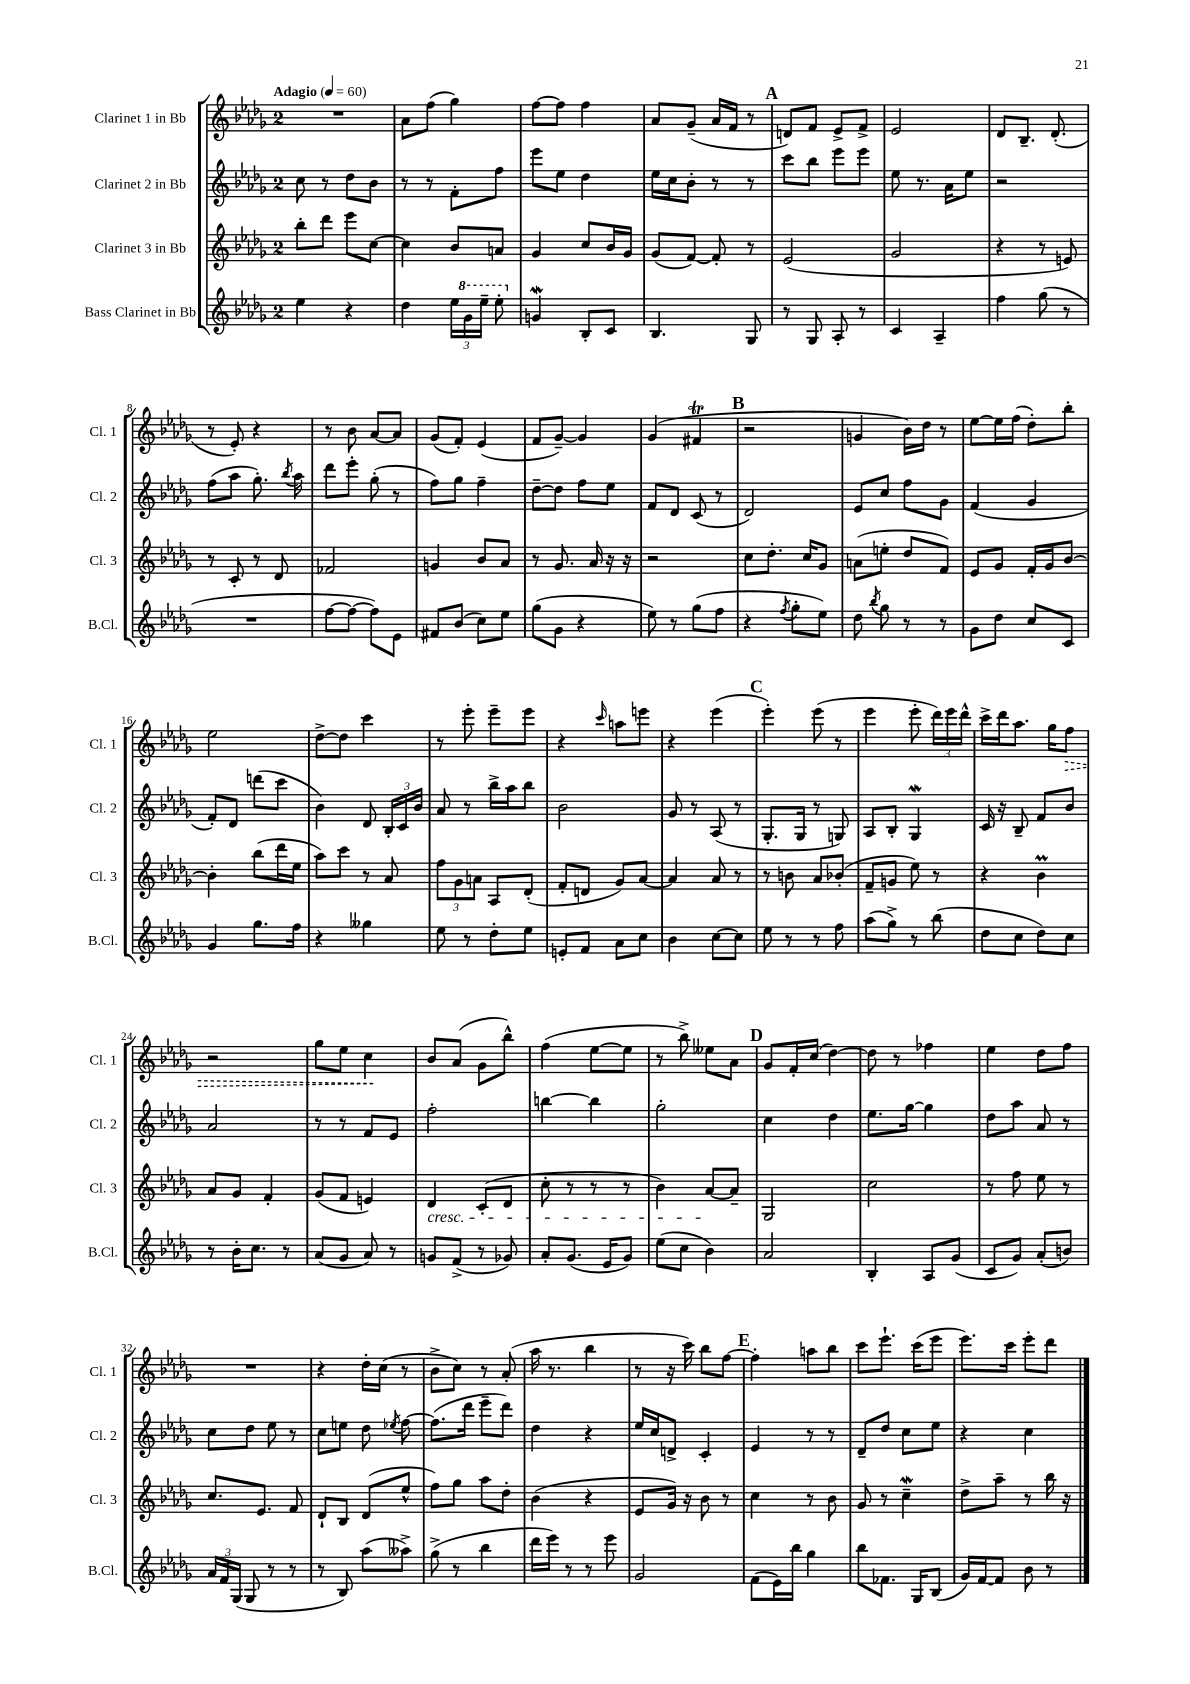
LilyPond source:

<<
\new StaffGroup <<
\new Staff = "s0" \with { instrumentName = "Clarinet 1 in Bb" shortInstrumentName = "Cl. 1" } {
    \clef treble \key des \major \once \override Staff.TimeSignature.style = #'single-digit \time 2/4 \tempo "Adagio" 4 = 60
    \autoBeamOff R2 |
    aes'8[ f''8]( ges''4) |
    f''8[~ f''8] f''4 |
    aes'8[ ges'8]--( aes'16[ f'16] r8 |
    \mark \markup { \bold "A" } d'8[) f'8] ees'8[-> f'8]-> |
    ees'2 |
    des'8[ bes8.]-- des'8.-.( |
    r8 ees'8-.) r4 |
    r8 bes'8 aes'8[~ aes'8] |
    ges'8[( f'8]-.) ees'4( |
    f'8[ ges'8]~--) ges'4 |
    ges'4( fis'4\trill |
    \mark \markup { \bold "B" } r2 |
    g'4 bes'16[) des''16] r8 |
    ees''8[~ ees''16 f''16]( des''8[-.) bes''8]-. |
    ees''2 |
    des''8[~-> des''8] c'''4 |
    r8 ees'''8-. ees'''8[-- ees'''8] |
    r4 \grace { c'''16 } a''8[ e'''8] |
    r4 ees'''4( |
    \mark \markup { \bold "C" } ees'''4-.) ees'''8( r8 |
    ees'''4 ees'''8-. \tuplet 3/2 { des'''16[) ees'''16 des'''16]-^ } |
    c'''16[-> des'''16 aes''8.] ges''16[ \once \override Hairpin.style = #'dashed-line f''8]\> |
    r2 |
    ges''8[ ees''8] c''4\! |
    bes'8[ aes'8]( ges'8[ bes''8]-^) |
    f''4( ees''8[~ ees''8] |
    r8 bes''8->) eeses''8[ aes'8] |
    \mark \markup { \bold "D" } ges'8[ f'16-. c''16]( des''4~) |
    des''8 r8 fes''4 |
    ees''4 des''8[ f''8] |
    R2 |
    r4 des''16[-. c''16]( r8 |
    bes'8[-> c''8]) r8 aes'8-.( |
    aes''16 r8. bes''4 |
    r8 r16 c'''16) bes''8[ f''8]~ |
    \mark \markup { \bold "E" } f''4-. a''8[ bes''8] |
    c'''8[ ees'''8.]-! c'''16[( ees'''8] |
    ees'''8.[) c'''16] ees'''8[-. des'''8] \bar "|." |
}
\new Staff = "s1" \with { instrumentName = "Clarinet 2 in Bb" shortInstrumentName = "Cl. 2" } {
    \clef treble \key des \major \once \override Staff.TimeSignature.style = #'single-digit \time 2/4
    \autoBeamOff c''8 r8 des''8[ bes'8] |
    r8 r8 f'8[-. f''8] |
    ees'''8[ ees''8] des''4 |
    ees''16[ c''16 bes'8]-. r8 r8 |
    \mark \markup { \bold "A" } c'''8[ bes''8] ees'''8[ ees'''8] |
    ees''8 r8. aes'16[ ees''8] |
    r2 |
    f''8[( aes''8] ges''8.-.) \acciaccatura { bes''8 } aes''16 |
    des'''8[ ees'''8]-. ges''8-.( r8 |
    f''8[) ges''8] f''4-- |
    des''8[~-- des''8] f''8[ ees''8] |
    f'8[ des'8] c'8( r8 |
    \mark \markup { \bold "B" } des'2) |
    ees'8[ c''8] f''8[ ges'8] |
    f'4( ges'4 |
    f'8[-.) des'8] d'''8[( c'''8] |
    bes'4) des'8 \tuplet 3/2 { bes16[-. c'16 bes'16] } |
    aes'8 r8 bes''16[-> aes''16 bes''8] |
    bes'2 |
    ges'8 r8 aes8( r8 |
    \mark \markup { \bold "C" } ges8.[-. ges16] r8 g8) |
    aes8[ bes8]-. ges4\mordent |
    c'16 r16 bes8-- f'8[ bes'8] |
    aes'2 |
    r8 r8 f'8[ ees'8] |
    f''2-. |
    b''4~ b''4 |
    ges''2-. |
    \mark \markup { \bold "D" } c''4 des''4 |
    ees''8.[ ges''16]~ ges''4 |
    des''8[ aes''8] aes'8 r8 |
    c''8[ des''8] ees''8 r8 |
    c''8[ e''8] des''8 \acciaccatura { ees''8 } f''8~ |
    f''8.[( des'''16] ees'''8[-- des'''8]) |
    des''4 r4 |
    ees''16[ c''16 d'8]-> c'4-. |
    \mark \markup { \bold "E" } ees'4 r8 r8 |
    des'8[-- des''8] c''8[ ees''8] |
    r4 c''4 \bar "|." |
}
\new Staff = "s2" \with { instrumentName = "Clarinet 3 in Bb" shortInstrumentName = "Cl. 3" } {
    \clef treble \key des \major \once \override Staff.TimeSignature.style = #'single-digit \time 2/4
    \autoBeamOff bes''8[-. des'''8] ees'''8[ c''8]~ |
    c''4 bes'8[ a'8] |
    ges'4 c''8[ bes'16 ges'16] |
    ges'8[( f'8]~) f'8-. r8 |
    \mark \markup { \bold "A" } ees'2( |
    ges'2 |
    r4 r8 e'8) |
    r8 c'8-. r8 des'8 |
    fes'2 |
    g'4 bes'8[ aes'8] |
    r8 ges'8. aes'16 r16 r16 |
    r2 |
    \mark \markup { \bold "B" } c''8[ des''8.]-. c''16[ ges'8] |
    a'8[( e''8]-. des''8[ f'8]) |
    ees'8[ ges'8] f'16[-. ges'16 bes'8]~ |
    bes'4-. bes''8[( des'''16 ees''16] |
    aes''8[) c'''8] r8 aes'8 |
    \tuplet 3/2 { f''8[ ges'8 a'8] } aes8[ des'8]-.( |
    f'8[-. d'8] ges'8[) aes'8]~ |
    aes'4 aes'8 r8 |
    \mark \markup { \bold "C" } r8 b'8 aes'8[ bes'8]-.( |
    f'8[-- g'8] ees''8) r8 |
    r4 bes'4\prall |
    aes'8[ ges'8] f'4-. |
    ges'8[( f'8] e'4) |
    des'4\cresc c'8[-.( des'8] |
    c''8-. r8 r8 r8 |
    bes'4) aes'8[~\! aes'8]-- |
    \mark \markup { \bold "D" } ges2 |
    c''2 |
    r8 f''8 ees''8 r8 |
    c''8.[ ees'8.] f'8 |
    des'8[-! bes8] des'8[( ees''8]-^ |
    f''8[) ges''8] aes''8[ des''8]-. |
    bes'4( r4 |
    ees'8[ ges'16]) r16 bes'8 r8 |
    \mark \markup { \bold "E" } c''4 r8 bes'8 |
    ges'8 r8 c''4--\mordent |
    des''8[-> aes''8]-- r8 bes''16 r16 \bar "|." |
}
\new Staff = "s3" \with { instrumentName = "Bass Clarinet in Bb" shortInstrumentName = "B.Cl." } {
    \clef treble \key des \major \once \override Staff.TimeSignature.style = #'single-digit \time 2/4
    \autoBeamOff ees''4 r4 |
    des''4 \tuplet 3/2 { ees''16[ \ottava #1 ges''16 ees'''16]-- } ees'''8-. \ottava #0 |
    g'4\mordent bes8[-. c'8] |
    bes4. ges8 |
    \mark \markup { \bold "A" } r8 ges8 aes8-. r8 |
    c'4 aes4-- |
    f''4 ges''8( r8 |
    R2 |
    f''8[~ f''8]~ f''8[) ees'8] |
    fis'8[ bes'8]( c''8[) ees''8] |
    ges''8[( ges'8] r4 |
    ees''8) r8 ges''8[( f''8] |
    \mark \markup { \bold "B" } r4 \acciaccatura { f''8 } ges''8[-. ees''8]) |
    des''8 \acciaccatura { bes''8 } ges''8 r8 r8 |
    ges'8[ des''8] c''8[ c'8] |
    ges'4 ges''8.[ f''16] |
    r4 geses''4 |
    ees''8 r8 des''8[-. ees''8] |
    e'8[-. f'8] aes'8[ c''8] |
    bes'4 c''8[~ c''8] |
    \mark \markup { \bold "C" } ees''8 r8 r8 f''8 |
    aes''8[( ges''8]->) r8 bes''8( |
    des''8[ c''8] des''8[) c''8] |
    r8 bes'16[-. c''8.] r8 |
    aes'8[( ges'8] aes'8) r8 |
    g'8[ f'8]->( r8 ges'8) |
    aes'8[-. ges'8.]( ees'16[ ges'8]) |
    ees''8[( c''8] bes'4) |
    \mark \markup { \bold "D" } aes'2 |
    bes4-. aes8[ ges'8]( |
    c'8[ ges'8]) aes'8[-.( b'8]) |
    \tuplet 3/2 { aes'16[ f'16 ges16]( } ges8 r8 r8 |
    r8 bes8) aes''8[( aeses''8]->) |
    ges''8->( r8 bes''4 |
    des'''16[ ees'''16]) r8 r8 ees'''8 |
    ges'2 |
    \mark \markup { \bold "E" } f'8[( ees'16) bes''16] ges''4 |
    bes''8[ fes'8.] ges16[ bes8]( |
    ges'16[) f'16~ f'8] bes'8 r8 \bar "|." |
}
>>
>>
